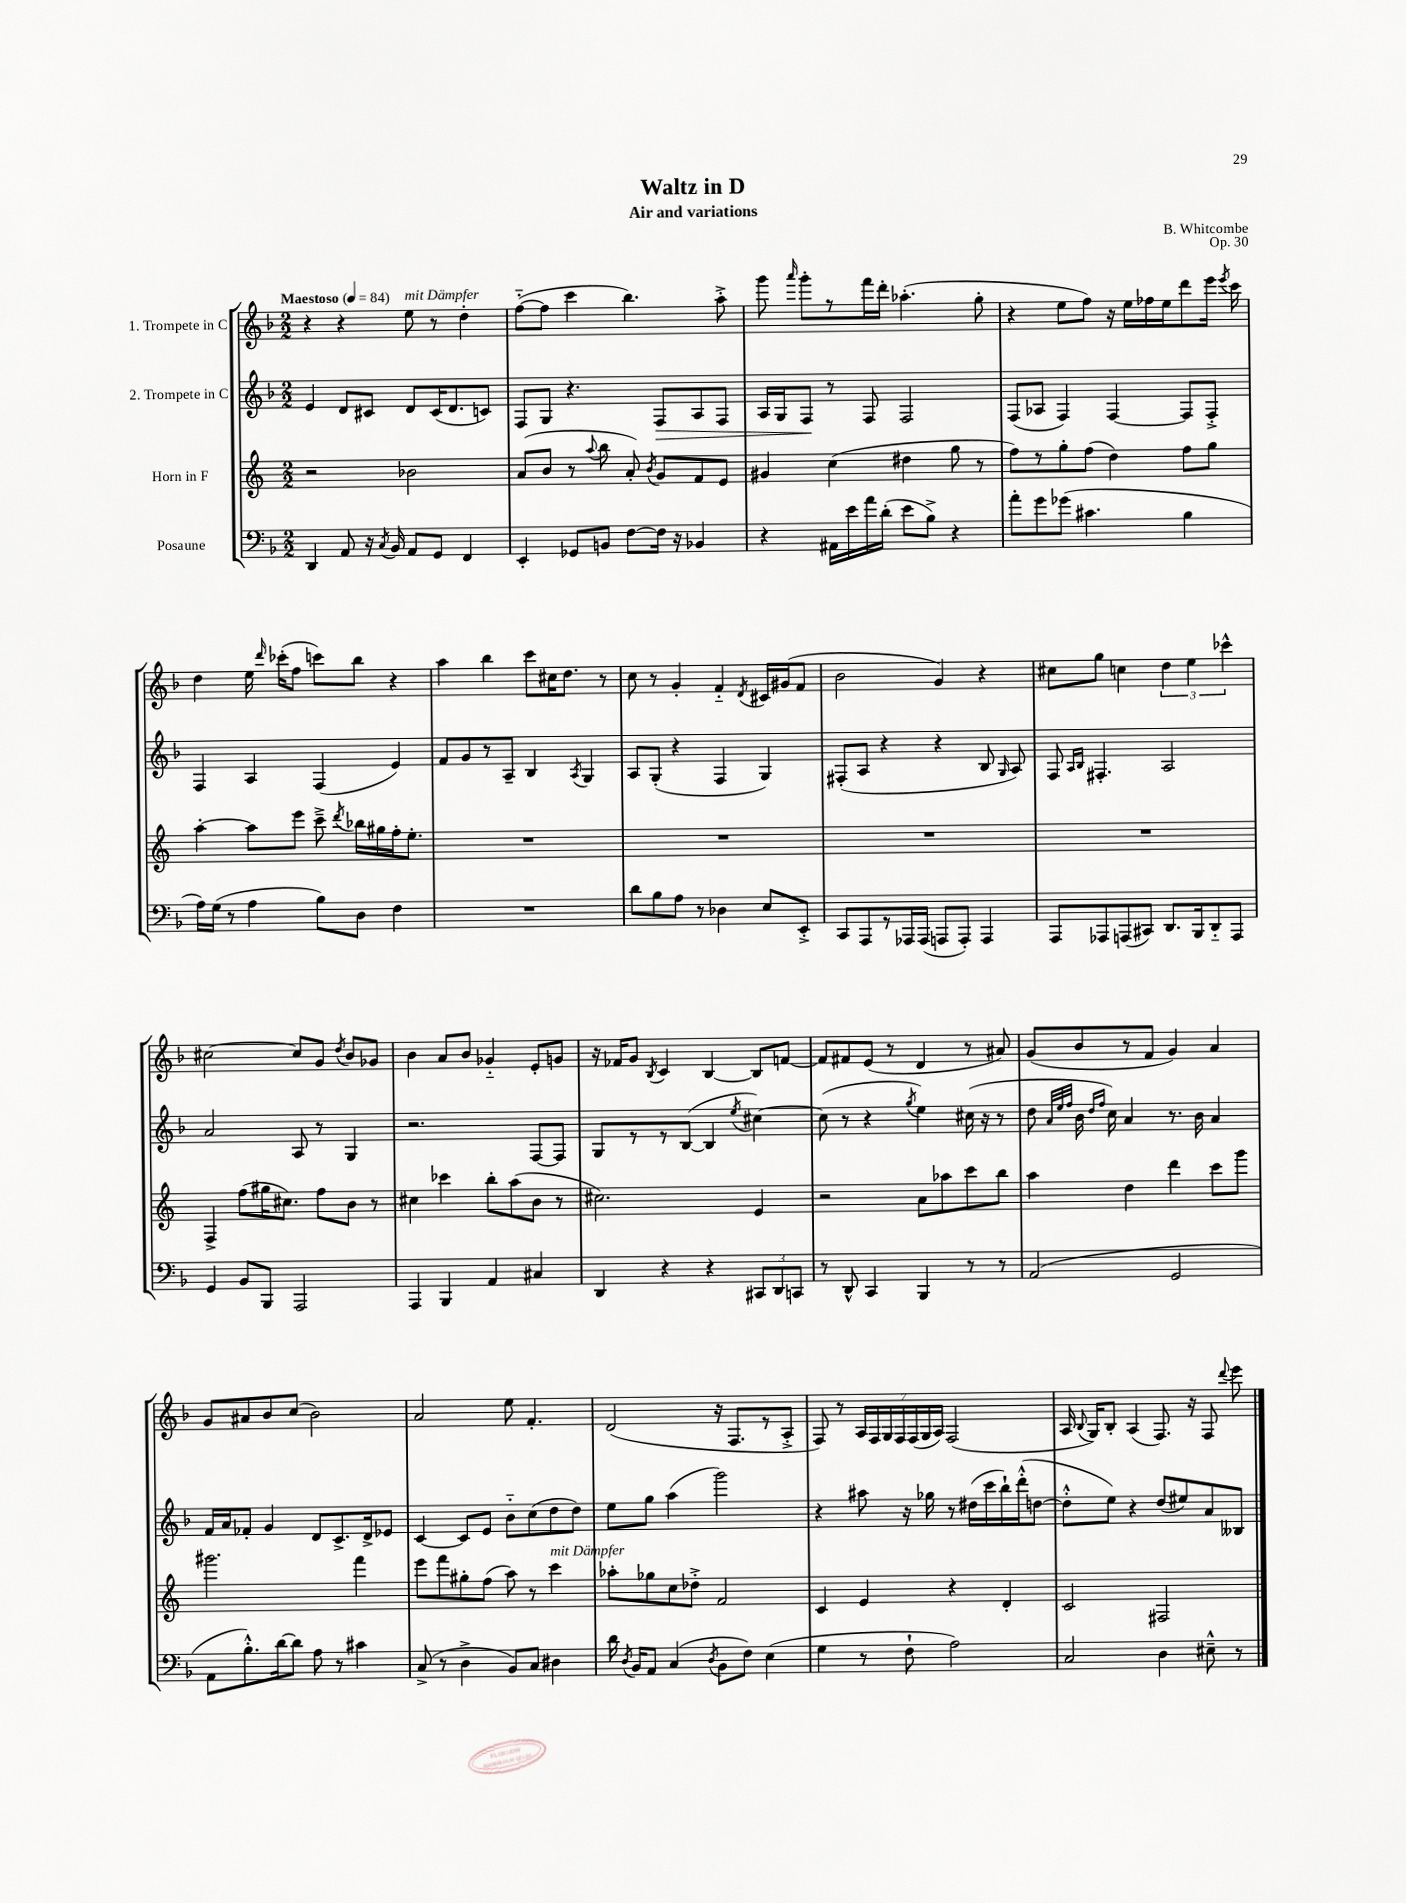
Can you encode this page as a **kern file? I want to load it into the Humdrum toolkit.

**kern	**kern	**kern	**kern
*staff4	*staff3	*staff2	*staff1
*clefF4	*clefG2	*clefG2	*clefG2
*k[b-]	*k[]	*k[b-]	*k[b-]
*M2/2	*M2/2	*M2/2	*M2/2
*MM84	*MM84	*MM84	*MM84
4DD	2r	4e	4r
8AA	.	8d	4r
16r	.	8c#	.
8qC	.	.	.
16BB-	.	.	.
8AA	2b-	8d	8ee
8GG	.	(16c#	8r
.	.	8.d	.
4FF	.	.	4dd'
.	.	8c)	.
=	=	=	=
4EE'	(8a	8F	([8ff'~
.	8b	8G	8ff]
8GG-	8r	4.r	4ccc
.	8qqaa	.	.
8BB	8bb	.	.
[8F	8a')	.	4.bb-)
.	8qb	.	.
16F]	8g	8F	.
16r	.	.	.
4BB-	8f	8A	.
.	8e	8F	8aa'^
=	=	=	=
4r	4g#	16A	8ggg
.	.	16G	.
.	.	.	16qqaaa
.	.	8F	8ggg'
16AA#	(4cc	8r	8r
16e	.	.	.
16a	.	8F	16fff
(16d'	.	.	16ddd'
8e	4dd#	2F	(4.aa-'
8B-^)	.	.	.
4r	8gg	.	.
.	8r	.	8gg'
=	=	=	=
8a'	8ff)	(8F	4r
8g	8r	8A-	.
(8g-	8gg'	4F)	8ee
4.c#	(8ff	.	8ff)
.	4dd)	[4F	16r
.	.	.	16ee
.	.	.	16ff-
.	.	.	16ee
4B-	8ff	8F]	8ddd
.	8gg	8F'^	16eee
.	.	.	8qeee
.	.	.	16ccc
=	=	=	=
16A)	[4aa'	4F	4dd
(16G	.	.	.
8r	.	.	.
4A	8aa]	4A	16ee
.	.	.	16qqddd
.	.	.	(16ccc-'
.	8eee	.	8ff
8B-)	8ccc~^	(4F	8ccc)
.	8qddd	.	.
8D	16bb-	.	8bb-
.	16gg#	.	.
4F	16ff'	4e)	4r
.	8.ee'	.	.
=	=	=	=
1r	1r	8f	4aa
.	.	8g	.
.	.	8r	4bb-
.	.	8A~	.
.	.	4B-	8ccc
.	.	.	16cc#
.	.	.	8.dd
.	.	8qA	.
.	.	4G	.
.	.	.	8r
=	=	=	=
8d	1r	8A	8cc
8B-	.	(8G'	8r
8A	.	4r	4g'
8r	.	.	.
4D-	.	4F	4f'~
.	.	.	8qd
8E	.	4G)	16c#
.	.	.	(16g#
8EE'^	.	.	8f
=	=	=	=
8CC	1r	(8F#'	2b-
8AAA	.	8A	.
8r	.	4r	.
16AAA-	.	.	.
(16AAA-	.	.	.
8AAA	.	4r	4g)
8AAA')	.	.	.
4AAA	.	8B-	4r
.	.	16qqG	.
.	.	8A)	.
=	=	=	=
8AAA	1r	8F	8cc#
.	.	16qqA	.
.	.	16qqB-	.
8AAA-	.	4.F#'	8gg
(8AAA	.	.	4cc
8CC#)	.	.	.
8.DD	.	2A	6dd
.	.	.	6ee
16BBB-	.	.	.
8DD'~	.	.	.
.	.	.	6ccc-^^
8AAA	.	.	.
=	=	=	=
4GG	4F^	2a	[2cc#
8BB-	(8ff	.	.
8BBB-	16gg#	.	.
.	8.cc#)	.	.
2AAA	.	8A	8cc#]
.	8ff	8r	8g
.	.	.	8qdd
.	8b	4G	8b-
.	8r	.	8g-
=	=	=	=
4AAA	4cc#	2.r	4b-
4BBB-	4ccc-	.	8a
.	.	.	8b-
4AA	8bb'	.	4g-'~
.	(8aa	.	.
4C#	8b	[8F	8e'
.	8r	8F]	8g
=	=	=	=
4DD	2.cc#)	8G	16r
.	.	.	16f-
.	.	8r	8g
.	.	.	8qB-
4r	.	8r	4c
.	.	([8B-	.
4r	.	4B-]	[4B-
.	.	8qee	.
12CC#	4e	[4cc#)	8B-]
12DD	.	.	.
.	.	.	[8f
12CC	.	.	.
=	=	=	=
8r	2r	(8cc#]	8f]
8DD^^	.	8r	8f#
4CC	.	4r	(8e
.	.	.	8r
.	.	8qgg	.
4BBB-	8a	4ee)	4d
.	8aa-	.	.
8r	8ccc	(16cc#	8r
.	.	16r	.
8r	8bb	8r	8a#)
=	=	=	=
(2AA	4aa	8dd	(8g
.	.	32qqa	.
.	.	32qqee	.
.	.	32qqff	.
.	.	16b-	8b-
.	.	16qqdd	.
.	.	16qqff	.
.	.	16cc)	.
.	4dd	4a	8r
.	.	.	8f
2GG	4ddd	8.r	4g)
.	.	16b-	.
.	8ccc	4a	4a
.	8ggg	.	.
=	=	=	=
8AA	2.ggg#	16f	8g
.	.	16a	.
8.B-'^^)	.	8f-'	8a#
.	.	4g	8b-
[16d	.	.	.
8d]	.	.	(8cc
8A	.	8d	2b-)
8r	.	8.c^	.
4c#	4fff	.	.
.	.	16d^	.
.	.	8e-	.
=	=	=	=
(8C^	8eee	[4c	2a
8r	8fff	.	.
4D^	8gg#'	8c]	.
.	(8ff	8e	.
8BB-)	8aa)	8b-'~	8ee
8C	8r	(8cc	4.f'
4D#	4ccc	8dd	.
.	.	8dd)	.
=	=	=	=
16d	8aa-'	8ee	(2d
8qD	.	.	.
16BB-	.	.	.
8AA	8gg-	8gg	.
(4C	8cc	(4aa	.
.	8dd-'^	.	.
8qD	.	.	.
8BB-	2f	2ggg)	16r
.	.	.	8.F
8F)	.	.	.
(4E	.	.	8r
.	.	.	8A'^
=	=	=	=
4G	4c	4r	8F)
.	.	.	8r
8r	4e	8aa#	28A
.	.	.	28F
.	.	.	28G
.	.	.	28F
8F`	.	16r	.
.	.	.	(28F
.	.	.	28G
.	.	16gg-	.
.	.	.	28A)
2A)	4r	8r	(2F
.	.	(16dd#	.
.	.	16ccc	.
.	4d'	16bb-`)	.
.	.	(16ddd'^^	.
.	.	[8dd	.
=	=	=	=
2C	2c	8dd'^^]	16A
.	.	.	8qqB-
.	.	.	16G)
.	.	8ee)	8B-'
.	.	4r	(4A
4D	2F#	(8dd	8.F)
.	.	8ee#)	.
.	.	.	16r
8E#~^^	.	8a	8F
.	.	.	8qqddd
8r	.	8B--	8eee
==	==	==	==
*-	*-	*-	*-
